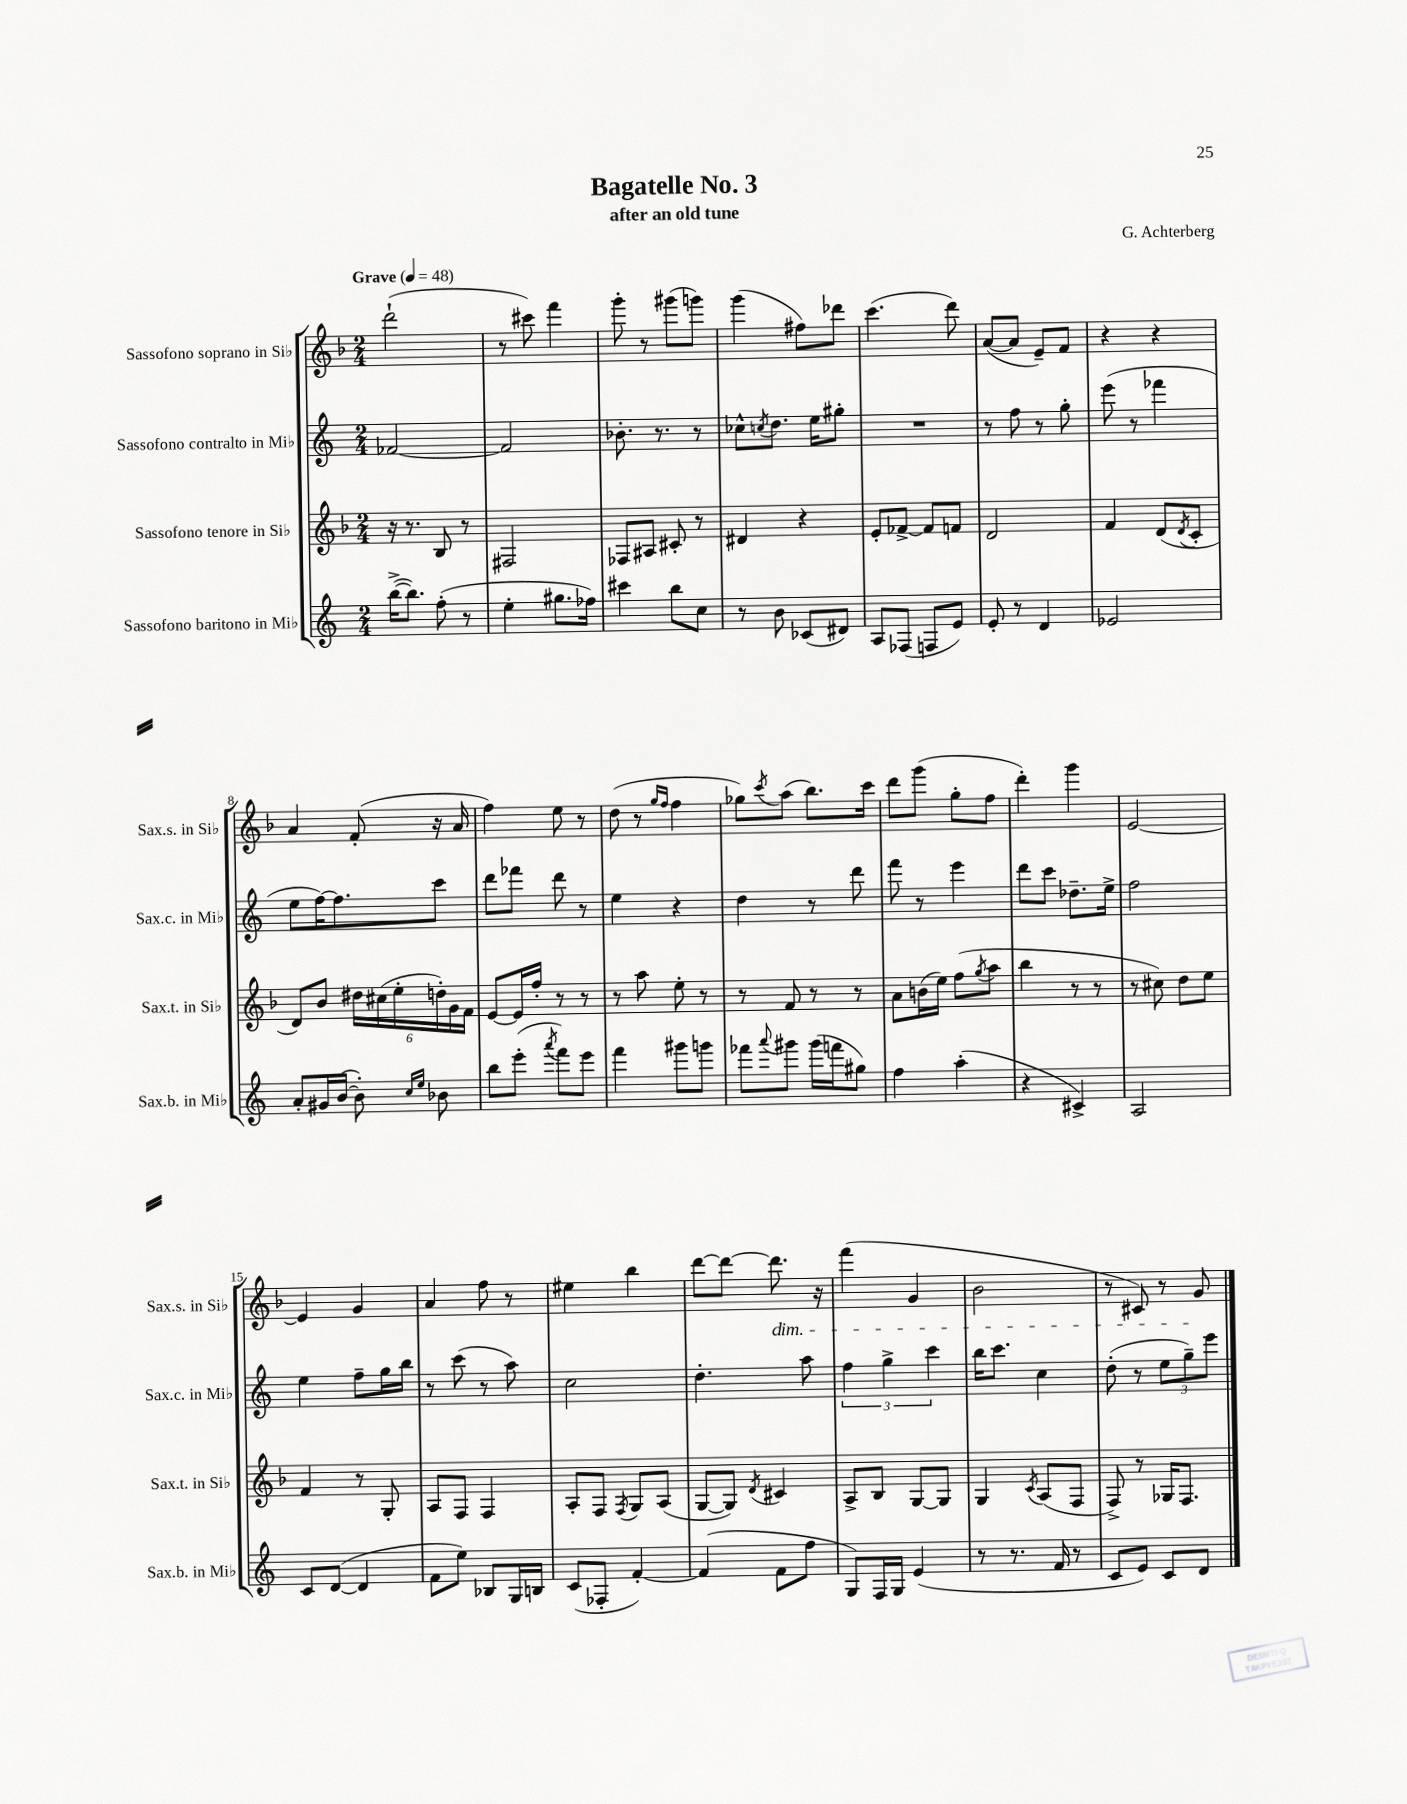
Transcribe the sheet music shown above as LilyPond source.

\header { title = "Bagatelle No. 3" composer = "G. Achterberg" subtitle = "after an old tune" }
<<
\new StaffGroup <<
\new Staff = "s0" \with { instrumentName = "Sassofono soprano in Sib" shortInstrumentName = "Sax.s. in Sib" } {
    \clef treble \key f \major \numericTimeSignature \time 2/4 \tempo "Grave" 4 = 48
    d'''2-!( |
    r8 cis'''8) f'''4 |
    g'''8-. r8 gis'''8( g'''8) |
    g'''4( fis''8) des'''8 |
    c'''4.( d'''8) |
    a'8~( a'8 e'8--) f'8 |
    r4 r4 |
    a'4 f'8-.( r16 a'16 |
    f''4) e''8 r8 |
    d''8( r8 \grace { g''16 f''16 } f''4 |
    ges''8) \acciaccatura { c'''8 } a''8( bes''8.) c'''16 |
    d'''8 g'''8( g''8-. f''8 |
    d'''4-.) g'''4 |
    e'2~ |
    e'4 g'4 |
    a'4 f''8 r8 |
    eis''4 bes''4 |
    d'''8~ d'''8~ d'''8.\dim r16 |
    f'''4( g'4 |
    bes'2 |
    r8 cis'8) r8 g'8\! \bar "|." |
}
\new Staff = "s1" \with { instrumentName = "Sassofono contralto in Mib" shortInstrumentName = "Sax.c. in Mib" } {
    \clef treble \key c \major \numericTimeSignature \time 2/4
    fes'2~ |
    fes'2 |
    bes'8.-. r8. r8 |
    ces''8-^ \acciaccatura { c''8 } d''8. e''16 gis''8-. |
    R2 |
    r8 f''8 r8 g''8-. |
    e'''8( r8 fes'''4 |
    e''8 f''16~) f''8. c'''8 |
    d'''8 fes'''8 d'''8 r8 |
    e''4 r4 |
    d''4 r8 d'''8 |
    f'''8 r8 e'''4 |
    d'''8 c'''8 des''8.-- e''16-> |
    f''2 |
    e''4 f''8-- g''16 b''16 |
    r8 c'''8( r8 a''8) |
    c''2 |
    d''4.-. a''8 |
    \tuplet 3/2 { f''4 g''4-> c'''4 } |
    b''16 c'''8. c''4 |
    d''8-.( r8 \tuplet 3/2 { e''8 g''8--) e'''8 } \bar "|." |
}
\new Staff = "s2" \with { instrumentName = "Sassofono tenore in Sib" shortInstrumentName = "Sax.t. in Sib" } {
    \clef treble \key f \major \numericTimeSignature \time 2/4
    r16 r8. bes8 r8 |
    fis2 |
    fes8 ais8 cis'8-. r8 |
    dis'4 r4 |
    e'8-. fes'8~-> fes'8 f'8 |
    d'2 |
    f'4 d'8( \acciaccatura { d'8 } c'8-. |
    d'8) bes'8 \tuplet 6/4 { dis''16 cis''16( e''16-. d''16-.) g'16 f'16 } |
    e'8~ e'16 f''16-. r8 r8 |
    r8 a''8 e''8-. r8 |
    r8 f'8 r8 r8 |
    a'8 b'16( e''16) f''8( \acciaccatura { g''8 } a''8 |
    bes''4 r8 r8 |
    r8 cis''8) d''8 e''8 |
    f'4 r8 g8-. |
    a8 f8 f4 |
    a8-. f8 \acciaccatura { f8 } g8 a8( |
    g8~ g8) \acciaccatura { d'8 } cis'4 |
    a8-> bes8 g8~ g8 |
    g4 \acciaccatura { c'8 } a8( f8 |
    f8->) r8 ges16 f8. \bar "|." |
}
\new Staff = "s3" \with { instrumentName = "Sassofono baritono in Mib" shortInstrumentName = "Sax.b. in Mib" } {
    \clef treble \key c \major \numericTimeSignature \time 2/4
    b''16~->( b''8.) f''8-.( r8 |
    e''4-. gis''8. fes''16) |
    cis'''4 b''8 c''8 |
    r8 b'8 ces'8( dis'8) |
    a8 fes8( f8 e'8) |
    e'8-. r8 d'4 |
    ees'2 |
    a'8-. gis'16 b'16~( b'8-.) \grace { c''16 e''16 } bes'8 |
    b''8 e'''8-.( \acciaccatura { a'''8 } f'''8) e'''8 |
    f'''4 gis'''8 g'''8 |
    fes'''8 \appoggiatura { a'''8 } gis'''8 gis'''16( f'''16 gis''8) |
    f''4 a''4-.( |
    r4 cis'4->) |
    a2 |
    c'8 d'8~( d'4 |
    f'8 e''8) bes8 g16 b16 |
    c'8( fes8-. f'4~-.) |
    f'4( f'8 f''8 |
    g8) f16 g16 e'4( |
    r8 r8. f'16 r8 |
    c'8 e'8) c'8 d'8 \bar "|." |
}
>>
>>
